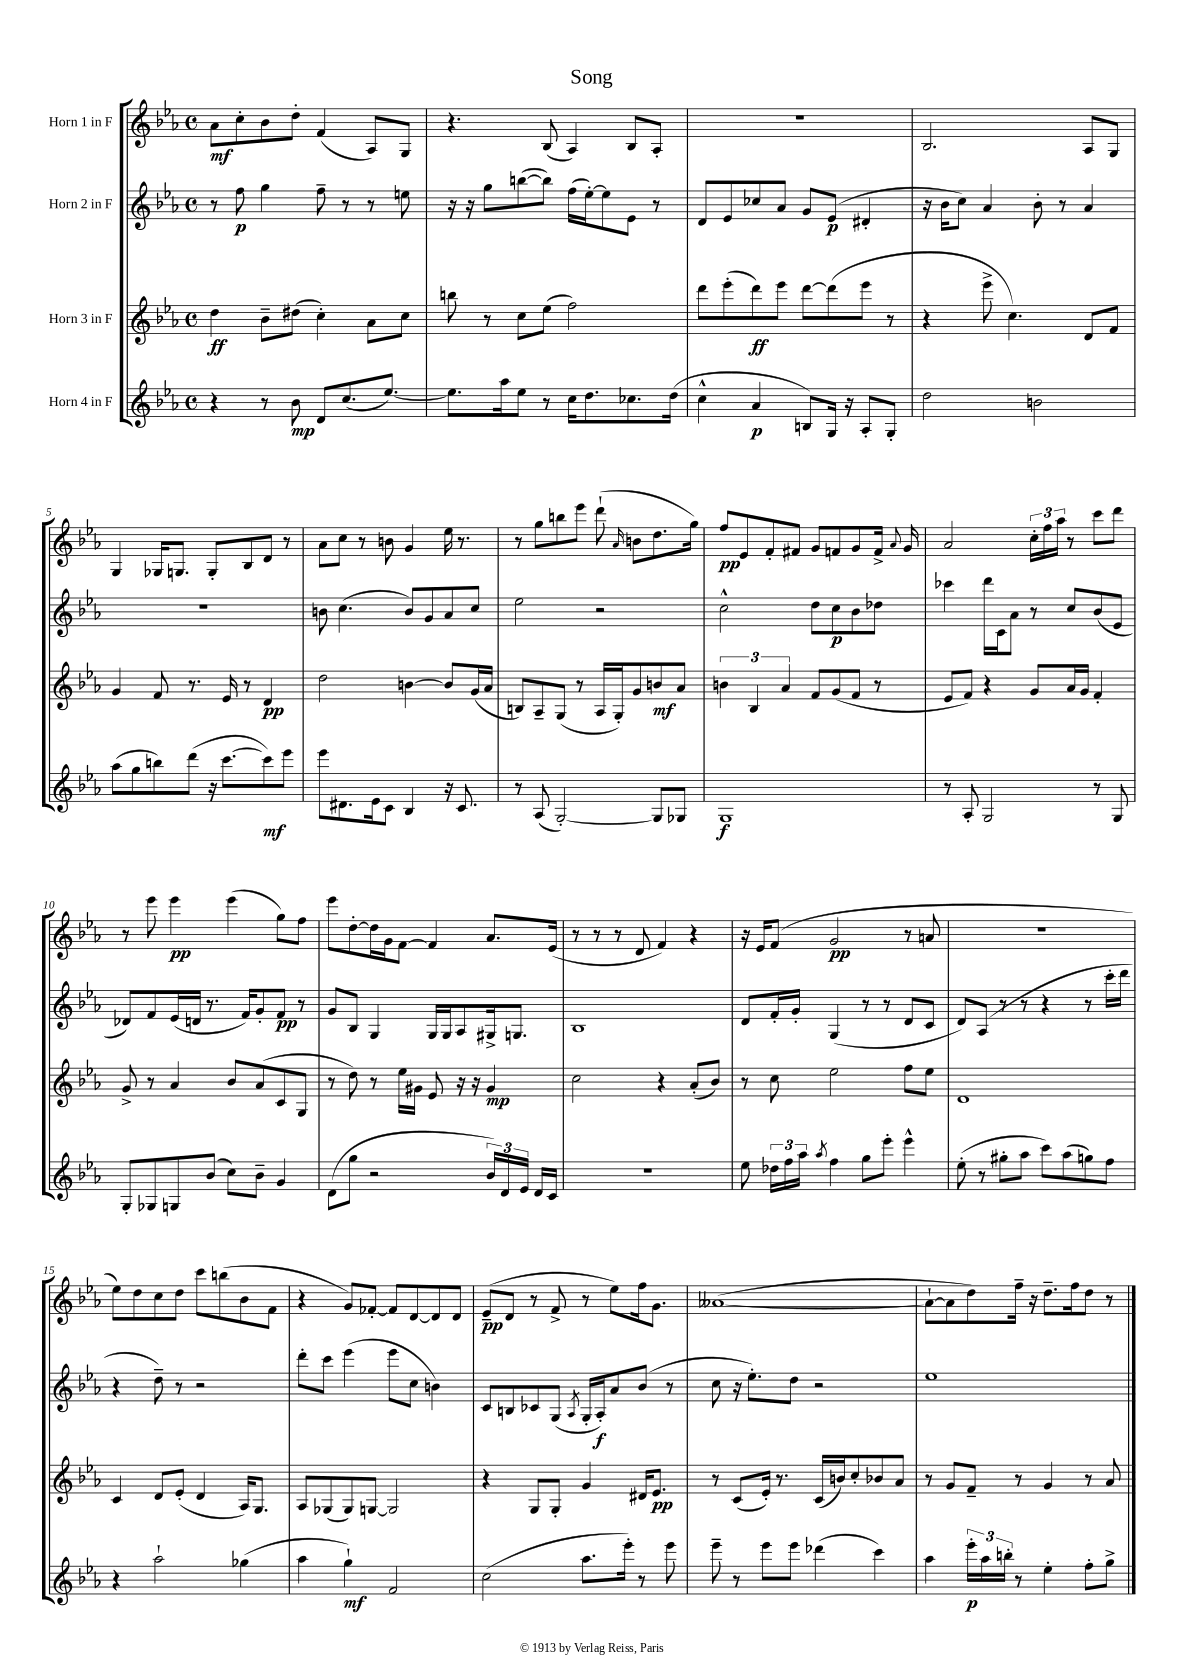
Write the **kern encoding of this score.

**kern	**kern	**kern	**kern
*staff4	*staff3	*staff2	*staff1
*clefG2	*clefG2	*clefG2	*clefG2
*k[b-e-a-]	*k[b-e-a-]	*k[b-e-a-]	*k[b-e-a-]
*M4/4	*M4/4	*M4/4	*M4/4
*met(c)	*met(c)	*met(c)	*met(c)
4r	4dd	8r	8a-
.	.	8ff	8cc'
8r	8b-~	4gg	8b-
8b-	(8dd#	.	8dd'
8d	4cc')	8ff~	(4f
(8.cc	.	8r	.
.	8a-	8r	8A-)
[8.ee-)	.	.	.
.	8cc	8ee	8G
=	=	=	=
8.ee-]	8bb	16r	4.r
.	.	16r	.
.	8r	8gg	.
16aa-	.	.	.
8ee-	8cc	([8bb	.
8r	(8ee-	8bb])	(8B-
16cc	2ff)	(16ff	4A-)
8.dd	.	[16ee-')	.
.	.	8ee-]	.
8.cc-	.	8e-	8B-
.	.	8r	8A-'
(16dd	.	.	.
=	=	=	=
4cc^^	8ddd	8d	1r
.	(8eee-'	8e-	.
4a-	8ddd)	8cc-	.
.	8eee-	8a-	.
8B)	[8ddd	8g	.
16G	(8ddd]	(8e-	.
16r	.	.	.
8A-'	8eee-	4d#'	.
8G'	8r	.	.
=	=	=	=
2dd	4r	16r	2.B-
.	.	16b-	.
.	.	8cc)	.
.	8eee-^	4a-	.
.	4.cc)	.	.
2b	.	8b-'	.
.	.	8r	.
.	8d	4a-	8A-
.	8f	.	8G
=	=	=	=
(8aa-	4g	1r	4G
8gg	.	.	.
8bb)	8f	.	16G-
.	.	.	8.G
(8ddd	8.r	.	.
16r	.	.	8G'
[8.ccc	16e-	.	.
.	8r	.	8B-
8ccc])	4d	.	8d
8eee-	.	.	8r
=	=	=	=
8eee-	2dd	8b	8a-
8.d#	.	(4.cc	8cc
.	.	.	8r
16e-	.	.	.
8c	.	.	8b
4B-	[4b	8b)	4g
.	.	8g	.
16r	8b]	8a-	16ee-
8.c	.	.	8.r
.	(16g	8cc	.
.	16a-	.	.
=	=	=	=
8r	8B)	2ee-	8r
(8A-	8A-~	.	8gg
[2G')	(8G	.	8bb
.	8r	.	8eee-
.	16A-	2r	(8ddd`
.	16G')	.	.
.	.	.	16qqa-
.	8g	.	8b
8G]	8b	.	8.dd
8G-	8a-	.	.
.	.	.	16gg)
=	=	=	=
1G	6b	2cc^^	8ff
.	.	.	8e-
.	6B-	.	.
.	.	.	8f'
.	6a-	.	.
.	.	.	8f#
.	8f	8dd	8g
.	(8g	8cc	8f
.	8f	8b-	8g
.	8r	8dd-	16f^
.	.	.	8qqa-
.	.	.	16g
=	=	=	=
8r	8e-	4ccc-	2a-
8A-'	8f)	.	.
2G	4r	16ddd	.
.	.	16c	.
.	.	8a-	.
.	8g	8r	24cc'
.	.	.	24ff
.	.	.	24aa-
.	16a-	8cc	8r
.	16g	.	.
8r	4f'	(8b-	8ccc
8G	.	8e-	8ddd
=	=	=	=
8G'	8g^	8d-)	8r
8G-	8r	8f	8eee-
8G	4a-	(16e-	4eee-
.	.	16d	.
(8b-	.	8.r	.
8cc)	8b-	.	(4eee-
.	.	16f)	.
8b-~	(8a-	8g'	.
4g	8c	8f	8gg)
.	8G	8r	8ff
=	=	=	=
(8d	8r	8g	8eee-
8gg	8dd)	8B-	[8dd'
2r	8r	4G	16dd]
.	.	.	16g
.	16ee-	.	[8f
.	16g#	.	.
.	8e-	16G	4f]
.	.	16G	.
.	16r	8A-	.
.	16r	.	.
24b-)	4g#	16G#^	8.a-
24d	.	.	.
.	.	8.G	.
24e-	.	.	.
16d	.	.	.
16c	.	.	(16e-
=	=	=	=
1r	2cc	1B-	8r
.	.	.	8r
.	.	.	8r
.	.	.	8d
.	4r	.	4f)
.	(8a-'	.	4r
.	8b-)	.	.
=	=	=	=
8ee-	8r	8d	16r
.	.	.	16e-
24dd-	8cc	16f'	(8f
24ff	.	.	.
.	.	16g'	.
24aa-	.	.	.
8qaa-	.	.	.
4ff	2ee-	(4G	2g
8gg	.	8r	.
8eee-'	.	8r	.
4eee-^^	8ff	8d	8r
.	8ee-	8c	8a
=	=	=	=
(8ee-'	1d	8d)	1r
8r	.	(8A-	.
8gg#'	.	8r	.
8aa-	.	8r	.
8ccc)	.	4r	.
(8aa-	.	.	.
8gg)	.	8r	.
8ff	.	16ccc'	.
.	.	16ddd	.
=	=	=	=
4r	4c	4r	8ee-)
.	.	.	8dd
2aa-`	8d	8dd~)	8cc
.	(8e-'	8r	8dd
.	4d	2r	8ccc
.	.	.	(8bb
(4gg-	16A-)	.	8b-
.	8.G	.	.
.	.	.	8f
=	=	=	=
4aa-	8A-	8ddd'	4r
.	(8G-	8ccc	.
4gg`)	8G-)	(4eee-	8g)
.	[8G	.	[8f-'
2f	2G]	8eee-	8f-]
.	.	8cc	[8d
.	.	4b)	8d]
.	.	.	8d
=	=	=	=
(2cc	4r	8c	(8e-~
.	.	8B	8d
.	8G	8c-	8r
.	8G'	(8G	8f^
.	.	8qA-	.
8.aa-	4g	16G'	8r
.	.	16A-')	.
.	.	8a-	8ee-)
16eee-')	.	.	.
8r	16d#	(8b-	16ff
.	8.e-	.	8.g
8eee-	.	8r	.
=	=	=	=
8eee-~	8r	8cc	([1a--
8r	(8c	16r	.
.	.	8.ee-')	.
8eee-	16e-')	.	.
.	8.r	.	.
8eee-	.	8dd	.
(4ddd-	(16c	2r	.
.	16b)	.	.
.	8cc'	.	.
4ccc)	8b-	.	.
.	8a-	.	.
=	=	=	=
4aa-	8r	1ee-	8a--`_
.	8g	.	8a--]
24eee-'	8f~	.	8dd)
24aa-	.	.	.
24bb'	.	.	.
8r	8r	.	16ff~
.	.	.	16r
4ee-'	4g	.	8.dd~
.	.	.	16ff
8ff'	8r	.	8dd
8gg^	8a-	.	8r
==	==	==	==
*-	*-	*-	*-
